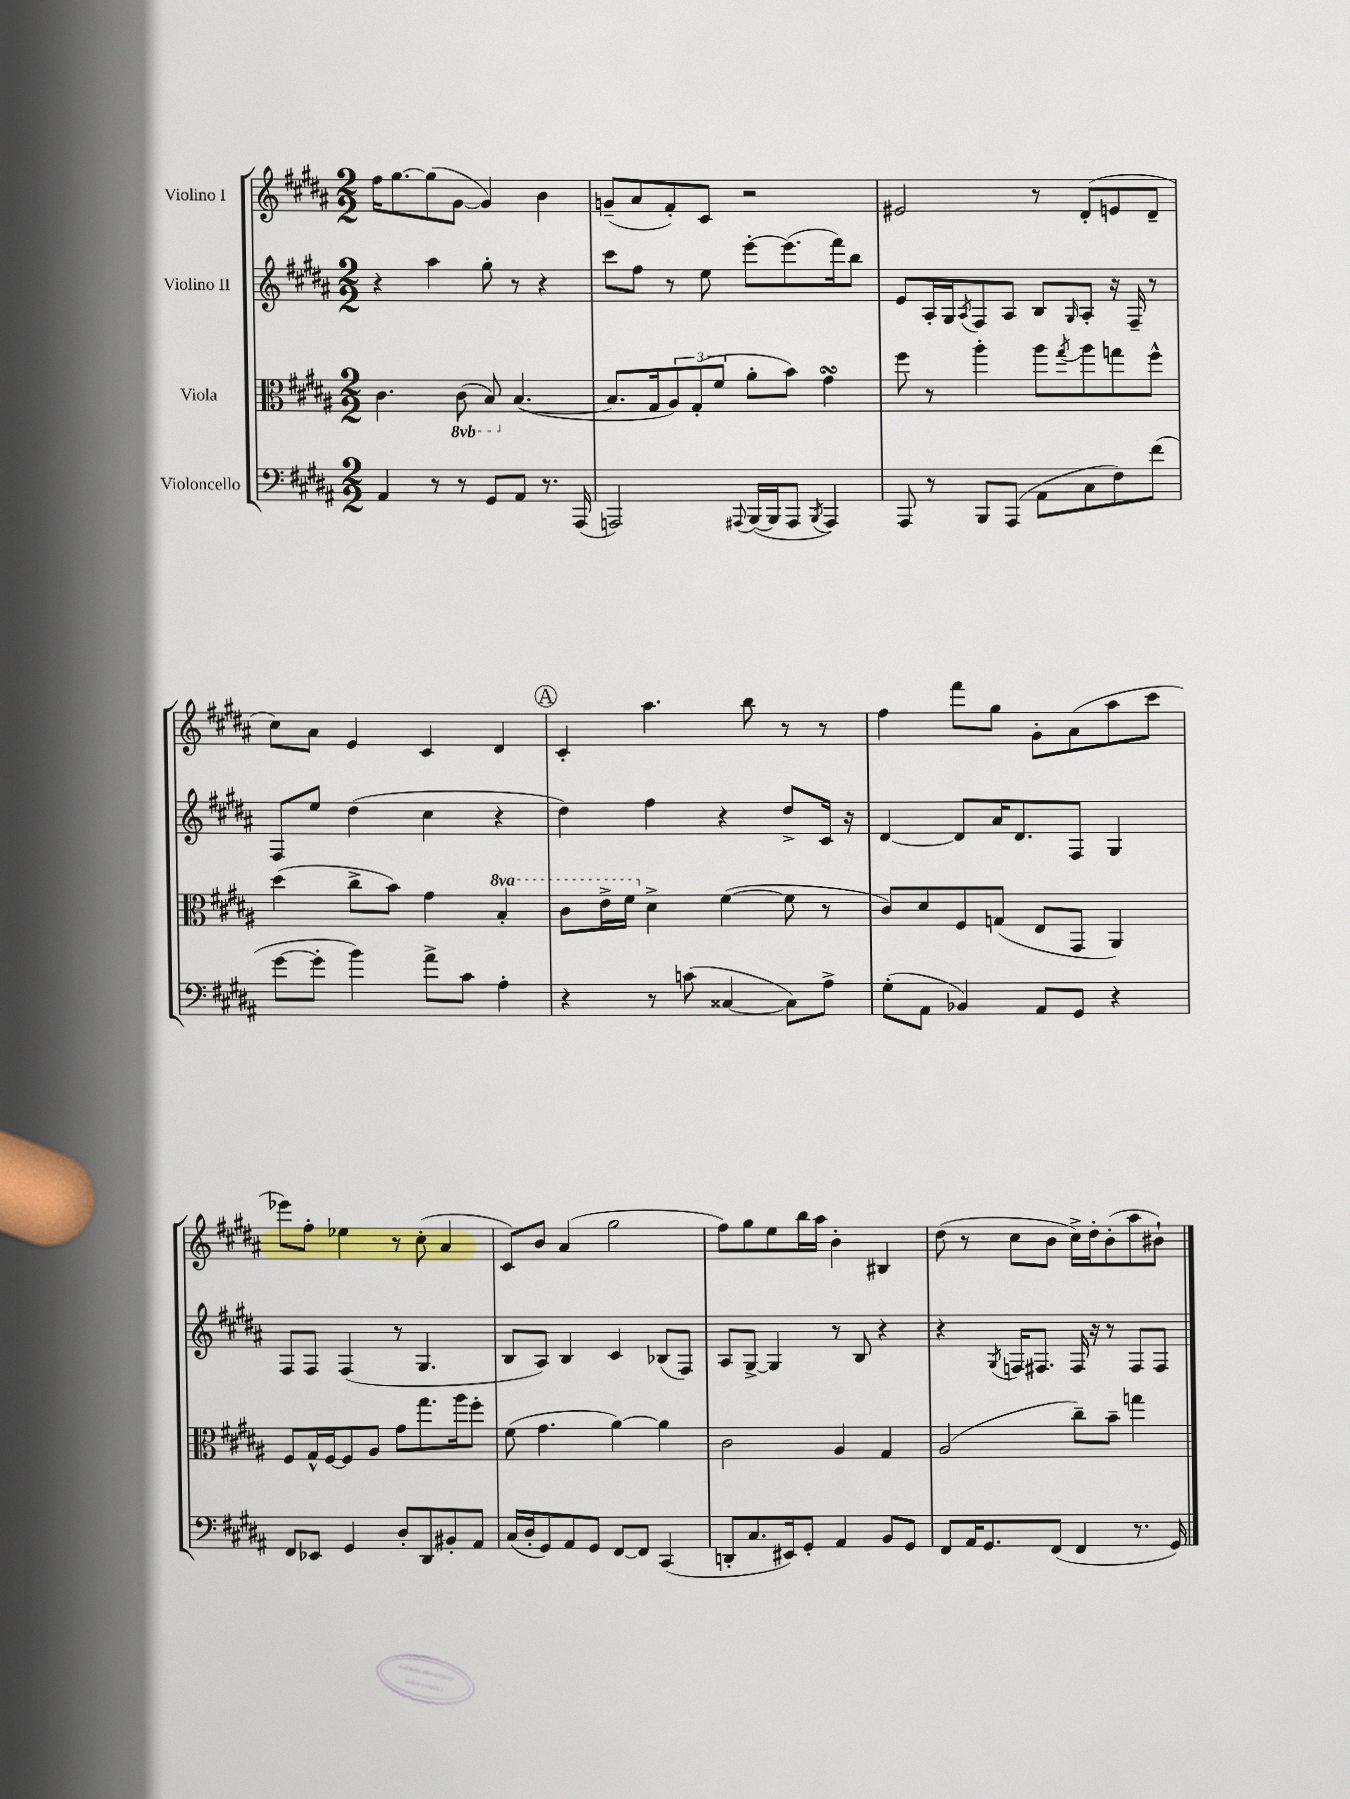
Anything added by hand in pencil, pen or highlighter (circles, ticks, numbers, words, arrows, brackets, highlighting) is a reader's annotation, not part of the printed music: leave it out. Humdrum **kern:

**kern	**kern	**kern	**kern
*staff4	*staff3	*staff2	*staff1
*clefF4	*clefC3	*clefG2	*clefG2
*k[f#c#g#d#a#]	*k[f#c#g#d#a#]	*k[f#c#g#d#a#]	*k[f#c#g#d#a#]
*M2/2	*M2/2	*M2/2	*M2/2
4AA#	4.c#	4r	16ff#
.	.	.	[8.gg#
8r	.	4aa#	(8gg#]
8r	(8C#	.	[8g#
8GG#	8BB)	8gg#'	4g#])
8AA#	([4.B	8r	.
8.r	.	4r	4b
(16AAA#	.	.	.
=	=	=	=
2AAA)	8.B]	8ccc#	(8g~
.	.	8ff#	8a#
.	16G#	.	.
.	12A#)	8r	8f#')
.	(12G#'	.	.
.	.	8ee	8c#
.	12f#	.	.
8qqAAA#	.	.	.
([16BBB	8a#'	[8eee'	2r
16BBB]	.	.	.
8AAA#	8b)	(8.eee]	.
8qBBB	.	.	.
4AAA#)	4g#	.	.
.	.	16fff#)	.
.	.	8bb	.
=	=	=	=
8AAA#	8ff#	8e	2e#
8r	8r	16A#'	.
.	.	16G#	.
.	.	8qA#	.
8BBB	4aa#'	8F#	.
(8AAA#	.	8A#	.
8AA#	8aa#	8B	8r
.	8qgg#	16qqG#	.
8C#	8aa#	8A#'	(8d#'
8F#)	8gg	16r	8e
.	.	16F#~	.
(8f#	8ff#^^	8r	8d#~
=	=	=	=
[8g#	(4dd#	8F#	8cc#)
8g#']	.	8ee	8a#
4b)	8cc#^	(4dd#	4e
.	8b)	.	.
8a#^	4g#	4cc#	4c#
8c#	.	.	.
4A#'	4b'	4r	4d#
=	=	=	=
4r	8cc#	4dd#)	4c#'
.	16ee^	.	.
.	16ff#	.	.
8r	4d#^	4ff#	4.aa#
(8c	.	.	.
[4C##	([4f#	4r	.
.	.	.	8bb
8C##])	8f#]	8dd#^	8r
8A#^	8r	16c#	8r
.	.	16r	.
=	=	=	=
(8G#'	8c#)	[4d#	4ff#
8AA#	8d#	.	.
4BB-)	8F#	8d#]	8fff#
.	(8G	16a#	8gg#
.	.	8.d#	.
8AA#	8E	.	8g#'
8GG#	8GG#	8F#	(8a#
4r	4AA#)	4G#	8aa#
.	.	.	8ccc#
=	=	=	=
8FF#	8F#	8F#	8eee-)
8EE-	16G#^^	8F#	8ff#'
.	[16F#	.	.
4GG#	8F#]	(4F#	4ee-
.	8A#	.	.
8D#'	8g#	8r	8r
8DD#	8.gg#	4.G#	(8cc#'
8BB#'	.	.	4a#
.	16aa#	.	.
8AA#	8ff#'	.	.
=	=	=	=
(16C#	(8f#	8B	8c#)
16D#'	.	.	.
8GG#)	4.g#	8A#)	8b
8AA#	.	4B	(4a#
8GG#	.	.	.
[8FF#	[4a#)	4c#	2gg#
8FF#]	.	.	.
(4CC#	4a#]	(8B-	.
.	.	8F#)	.
=	=	=	=
8DD'	2c#	8A#	8ff#)
8.C#	.	[8G#^	8gg#
.	.	4G#]	8ee
16EE#)	.	.	.
8GG#'	.	.	16bb
.	.	.	16aa#
4AA#	4A#	8r	4b'
.	.	8B	.
8BB	4G#	4r	4B#
8GG#	.	.	.
=	=	=	=
8FF#	(2A#	4r	(8dd#
16AA#	.	.	8r
8.GG#	.	.	.
.	.	8qG#	.
.	.	16F	8cc#
.	.	8.F#	.
(8FF#	.	.	8b
4FF#	8cc#~)	16F#	16cc#^)
.	.	16r	16dd#'
.	8b~	8r	(8b'
8.r	4gg	8F#	8aa#
.	.	8F#	8b#`)
16GG#)	.	.	.
==	==	==	==
*-	*-	*-	*-
